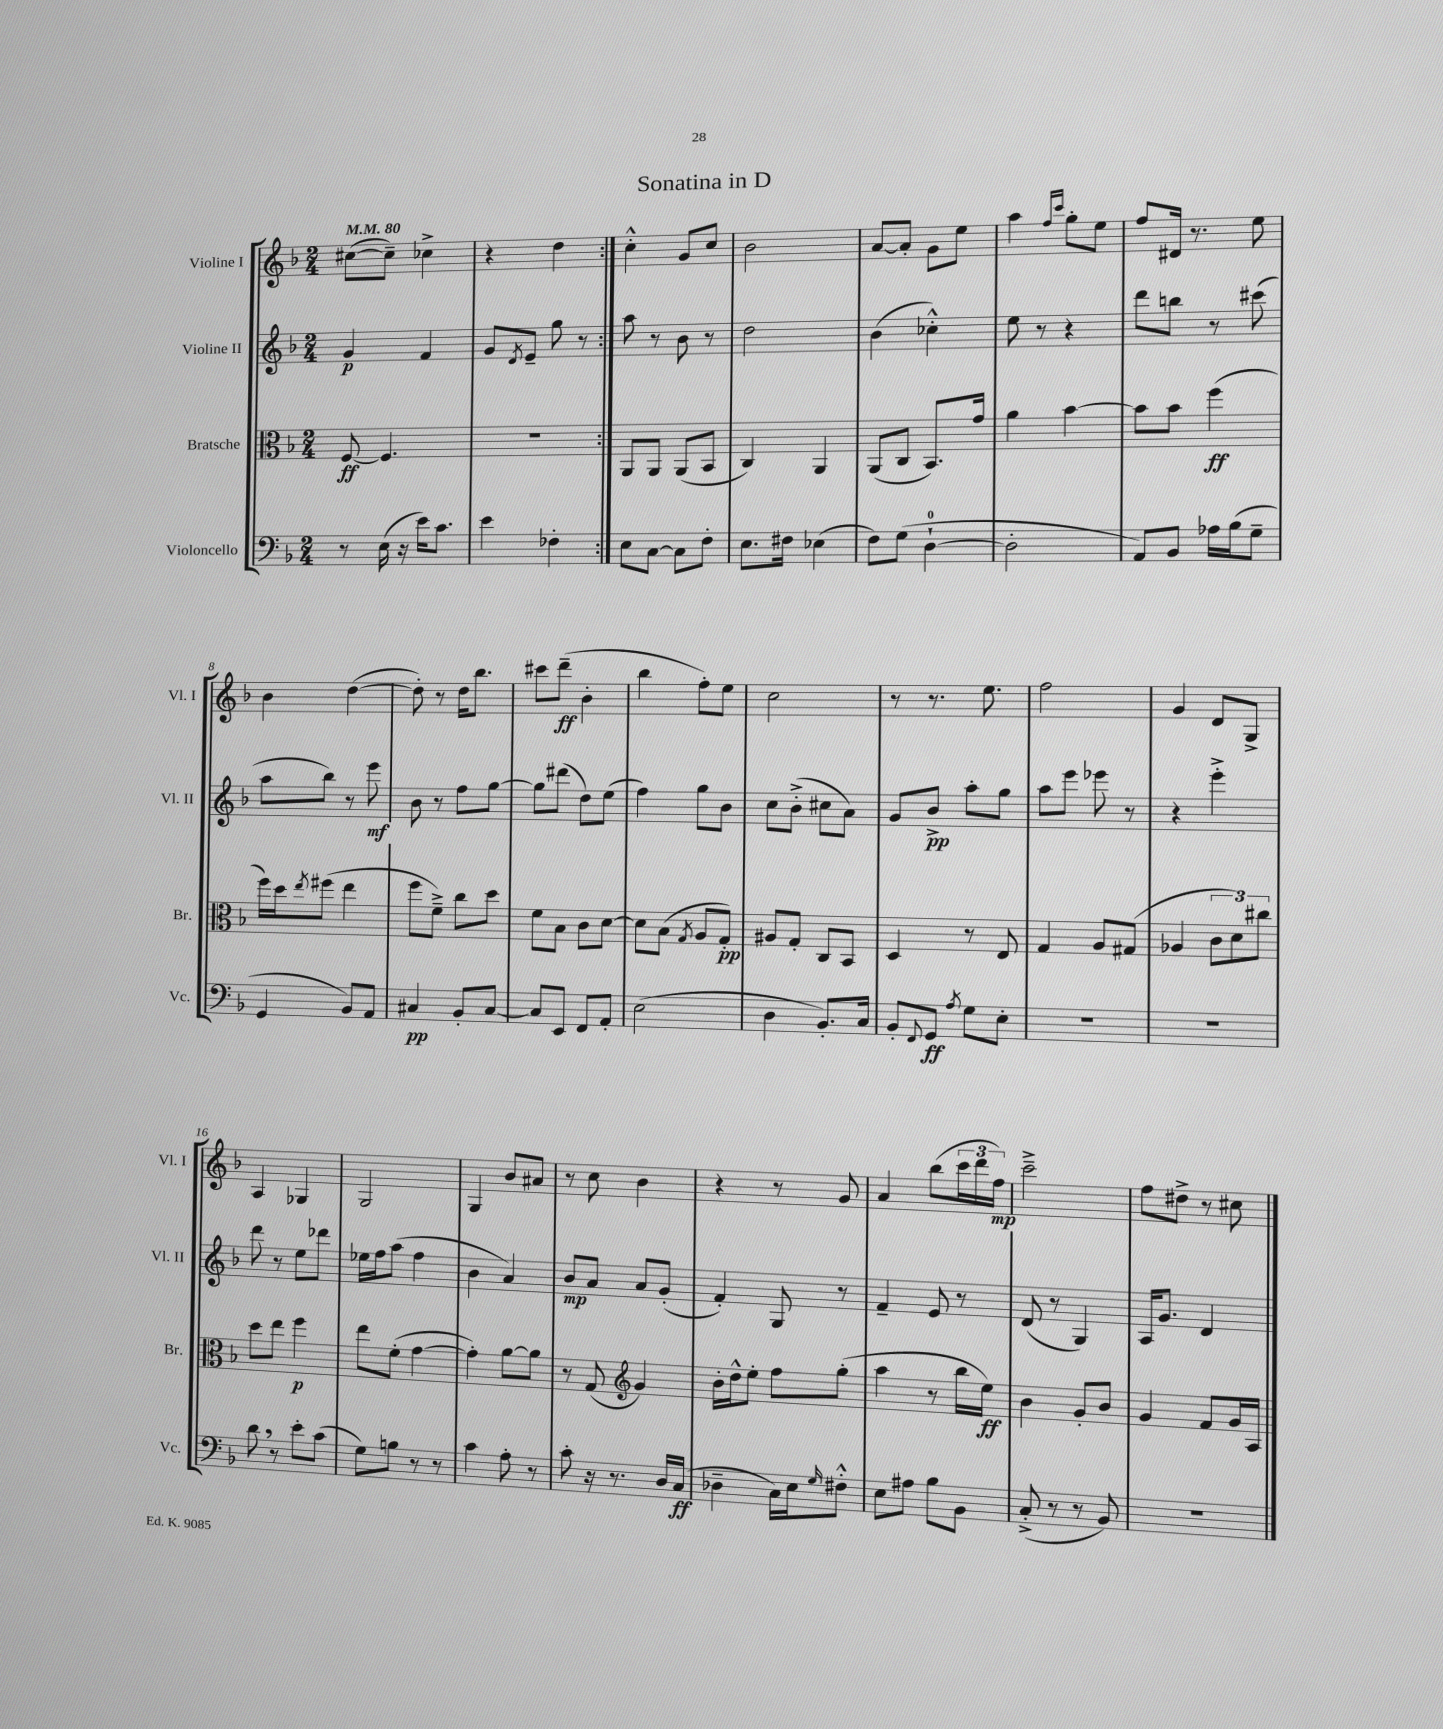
\header { title = "Sonatina in D" }
<<
\new StaffGroup <<
\new Staff = "s0" \with { instrumentName = "Violine I" shortInstrumentName = "Vl. I" } {
    \clef treble \key f \major \numericTimeSignature \time 2/4 \tempo 4 = 80
    \repeat volta 2 { cis''8~( cis''8--) ces''4-> |
    r4 d''4 | }
    c''4-.-^ g'8 c''8 |
    bes'2 |
    a'8~ a'8-. g'8 e''8 |
    a''4 \grace { f''16 c'''16 } g''8-. e''8 |
    f''8 dis'16 r8. e''8 |
    bes'4 d''4~( |
    d''8-.) r8 d''16 bes''8. |
    cis'''8 d'''8--\ff( bes'4-. |
    bes''4 f''8-.) e''8 |
    c''2 |
    r8 r8. e''8. |
    f''2 |
    g'4 d'8 g8-> |
    a4 ges4 |
    g2 |
    g4 bes'8 ais'8 |
    r8 c''8 bes'4 |
    r4 r8 g'8 |
    a'4 bes''8( \tuplet 3/2 { c'''16 d'''16 f''16\mp) } |
    c'''2---> |
    f''8 dis''8-> r8 cis''8 \bar "|." |
}
\new Staff = "s1" \with { instrumentName = "Violine II" shortInstrumentName = "Vl. II" } {
    \clef treble \key f \major \numericTimeSignature \time 2/4
    \repeat volta 2 { g'4\p f'4 |
    g'8 \acciaccatura { d'8 } e'8-- g''8 r8 | }
    a''8 r8 bes'8 r8 |
    d''2 |
    bes'4( ces''4-.-^) |
    e''8 r8 r4 |
    d'''8 b''8 r8 cis'''8( |
    a''8 bes''8) r8 e'''8\mf |
    bes'8 r8 f''8 g''8~ |
    g''8 dis'''8( d''8) e''8( |
    f''4) g''8 bes'8 |
    c''8 bes'8-.->( cis''8 a'8) |
    g'8 bes'8->\pp a''8-. g''8 |
    a''8 e'''8 ees'''8 r8 |
    r4 e'''4-.-> |
    d'''8 r8 e''8 des'''8 |
    ees''16 f''16 a''8( f''4 |
    bes'4 a'4) |
    bes'8\mp a'8 a'8 g'8-.( |
    f'4-.) g8 r8 |
    f'4-- e'8 r8 |
    d'8( r8 g4) |
    a16 g'8. d'4 \bar "|." |
}
\new Staff = "s2" \with { instrumentName = "Bratsche" shortInstrumentName = "Br." } {
    \clef alto \key f \major \numericTimeSignature \time 2/4
    \repeat volta 2 { f8~\ff f4. |
    r2 | }
    a,8 a,8 a,8( bes,8 |
    c4) a,4 |
    a,8( c8 bes,8.) g'16 |
    a'4 bes'4~ |
    bes'8 bes'8 f''4\ff( |
    f''16) d''16 \acciaccatura { e''8 } fis''8( e''4 |
    f''8 f'8--->) c''8 d''8 |
    f'8 bes8 c'8 d'8~ |
    d'8 bes8( \acciaccatura { g8 } a8 g8-.\pp) |
    ais8 g8-. c8 bes,8 |
    d4 r8 e8 |
    g4 a8 gis8( |
    aes4 \tuplet 3/2 { c'8 d'8) cis''8 } |
    d''8 e''8 f''4\p |
    e''8 f'8-.( g'4~ |
    g'4-.) a'8~ a'8 |
    r8 g8( \clef treble g'4) |
    bes'16-. d''16-^ e''8-. f''8 g''8-.( |
    a''4 r8 bes''16 e''16\ff) |
    bes'4 g'8-. bes'8 |
    g'4 f'8 g'16 a16 \bar "|." |
}
\new Staff = "s3" \with { instrumentName = "Violoncello" shortInstrumentName = "Vc." } {
    \clef bass \key f \major \numericTimeSignature \time 2/4
    \repeat volta 2 { r8 e16( r16 e'16) c'8. |
    e'4 fes4-. | }
    e8 c8~ c8 f8-. |
    e8. fis16 ees4( |
    f8) g8( d4-0~-! |
    d2-. |
    a,8) bes,8 aes16 bes16( g8-- |
    g,4 bes,8) a,8 |
    cis4\pp bes,8-. cis8~ |
    cis8 e,8 f,8 a,8-. |
    e2( |
    d4 bes,8.-.) c16 |
    bes,8-. \appoggiatura { f,8 } g,8\ff \acciaccatura { a8 } g8 e8-. |
    R2 |
    R2 |
    d'8 \breathe r8 e'8-. c'8( |
    g8) b8 r8 r8 |
    c'4 a8-. r8 |
    c'8-. r16 r8. d16 c16\ff( |
    des4-- c16) e16 \grace { g16 } fis8-.-^ |
    e8 ais8 bes8 bes,8 |
    c8-.->( r8 r8 bes,8) |
    R2 \bar "|." |
}
>>
>>
